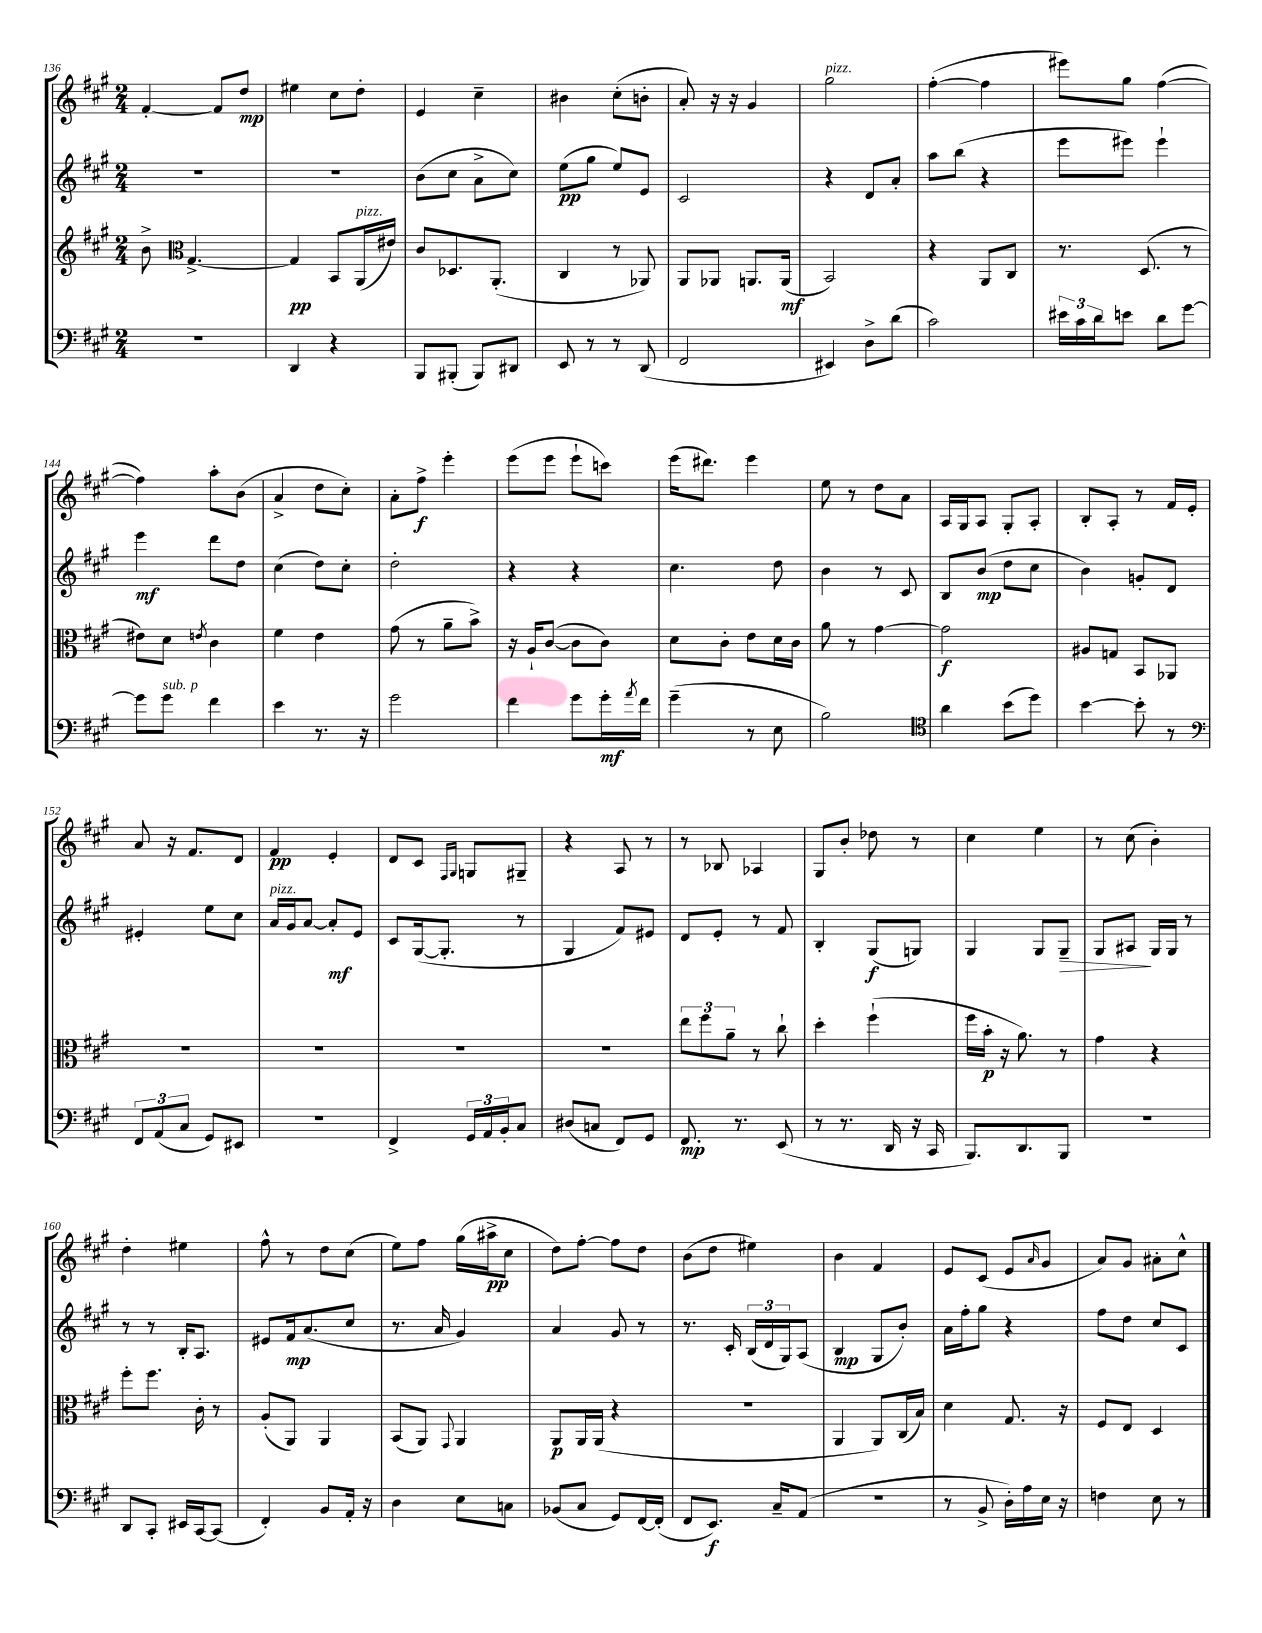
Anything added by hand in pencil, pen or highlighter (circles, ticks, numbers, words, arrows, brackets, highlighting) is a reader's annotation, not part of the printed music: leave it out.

**kern	**kern	**kern	**kern
*staff4	*staff3	*staff2	*staff1
*clefF4	*clefG2	*clefG2	*clefG2
*k[f#c#g#]	*k[f#c#g#]	*k[f#c#g#]	*k[f#c#g#]
*M2/4	*M2/4	*M2/4	*M2/4
2r	8b^\	2r	[4f#'/
*	*clefC3	*	*
.	[4.G#^/	.	.
.	.	.	8f#/]L
.	.	.	8dd/J
=	=	=	=
4DD/	4G#/]	2r	4ee#\
4r	8BB/L	.	8cc#\L
.	(16AA/L	.	8dd'\J
.	16e#/JJ)	.	.
=	=	=	=
8BBB/L	8c#/L	(8b\L	4e/
(8BBB#'/J	8.D-/	8cc#\J	.
8BBB#/L)	.	8a^\L	4cc#~\
.	(8.AA'/J	.	.
8DD#/J	.	8cc#\J)	.
=	=	=	=
8EE/	4C#/	(8ee\L	4b#\
8r	.	8gg#\J	.
8r	8r	8ee/L)	(8cc#'\L
(8DD/	8AA-/)	8e/J	8b'\J
=	=	=	=
2FF#/	8AA/L	2c#/	8a'/)
.	8AA-/J	.	16r
.	.	.	16r
.	8.AA/L	.	4g#/
.	(16AA/Jk	.	.
=	=	=	=
4EE#/)	2BB/)	4r	2gg#\
8D^\L	.	8d/L	.
(8d\J	.	8a'/J	.
=	=	=	=
2c#\)	4r	8aa\L	([4ff#'\
.	.	(8bb\J	.
.	8AA/L	4r	4ff#\]
.	8C#/J	.	.
=	=	=	=
24e#\LL	8.r	8eee\L	8eee#\L)
24c#\	.	.	.
24d\J	.	.	.
8e\J	.	8eee#\J)	8gg#\J
.	(8.D/	.	.
8d\L	.	4eee#`\	([4ff#\
[8g#\J	8r	.	.
=	=	=	=
8g#\]L	8e#\L)	4eee\	4ff#\])
8g#\J	8d\J	.	.
.	8qe/	.	.
4f#\	4c#\	8ddd\L	8aa'\L
.	.	8dd\J	(8b\J
=	=	=	=
4e\	4f#\	(4cc#\	4a^/
8.r	4e\	8dd\L)	8dd\L
.	.	8cc#'\J	8cc#'\J)
16r	.	.	.
=	=	=	=
2g#\	(8g#\	2dd'\	8a'\L
.	8r	.	8ff#^\J
.	8a~\L	.	4eee'\
.	8b^\J)	.	.
=	=	=	=
4f#\	16r	4r	(8eee\L
.	16A`/LK	.	.
.	([8c#/J	.	8eee\J
8g#\L	8c#\]L	4r	8eee`\L
16g#'\L	8c#\J)	.	8ccc\J)
8qa/	.	.	.
16f#\JJ	.	.	.
=	=	=	=
(4g#~\	8d\L	4.cc#\	(16eee\LK
.	.	.	8.ddd#\J)
.	8c#'\J	.	.
8r	8e\L	.	4eee\
8E\	16d\L	8dd\	.
.	16c#\JJ	.	.
=	=	=	=
2B\)	8a\	4b\	8ee\
.	8r	.	8r
.	[4g#\	8r	8dd\L
.	.	8c#/	8a\J
=	=	=	=
*clefC4	*	*	*
4a\	2g#\]	8B/L	16A/LL
.	.	.	16G#/J
.	.	(8b/J	8A/J
(8b\L	.	8dd\L	8G#'/L
8dd\J)	.	8cc#\J	8A'/J
=	=	=	=
[4b\	8A#/L	4b\)	8B'/L
.	8G/J	.	8A'/J
8b'\]	8BB/L	8g'/L	8r
8r	8AA-/J	8d/J	16f#/LL
.	.	.	16e'/JJ
=	=	=	=
*clefF4	*	*	*
12FF#/L	2r	4e#'/	8a/
(12AA/	.	.	.
.	.	.	16r
12C#/J	.	.	.
.	.	.	8.f#/L
8GG#/L)	.	8ee\L	.
8EE#/J	.	8cc#\J	8d/J
=	=	=	=
2r	2r	16a/LL	4f#/
.	.	16g#/J	.
.	.	[8a/J	.
.	.	8a'/]L	4e'/
.	.	8e/J	.
=	=	=	=
4FF#^/	2r	8c#/L	8d/L
.	.	([16G#/k	8c#/J
.	.	8.G#'/]J	.
.	.	.	16qqF#/LL
.	.	.	16qqG#/JJ
24GG#/LL	.	.	8G/L
24AA/	.	.	.
24BB'/J	.	.	.
8C#/J	.	8r	8G#~/J
=	=	=	=
(8D#/L	2r	4G#/	4r
8C/J	.	.	.
8FF#/L)	.	8f#/L)	8A/
8GG#/J	.	8e#/J	8r
=	=	=	=
8.FF#/	12ee\L	8d/L	8r
.	12ff#\	.	.
.	.	8e'/J	8B-/
.	12a~\J	.	.
8.r	.	.	.
.	8r	8r	4A-/
(8EE/	8cc#`\	8f#/	.
=	=	=	=
8r	4dd'\	4B'/	8G#/L
8.r	.	.	8b'/J
.	(4ff#`\	(8G#/L	8dd-\
16DD/	.	.	.
16r	.	8G/J)	8r
16CC#/	.	.	.
=	=	=	=
8.BBB/L)	16ff#\LL	4G#/	4cc#\
.	16b'\JJ	.	.
.	16r	.	.
8.DD/	8.a\)	.	.
.	.	8G#/L	4ee\
8BBB/J	8r	8G#~/J	.
=	=	=	=
2r	4g#\	8G#/L	8r
.	.	8A#/J	(8cc#\
.	4r	16G#/LL	4b'\)
.	.	16G#/JJ	.
.	.	8r	.
=	=	=	=
8DD/L	8ff#'\L	8r	4dd'\
8CC#'/J	8.ff#\J	8r	.
16EE#/LL	.	16B'/LK	4ee#\
[16CC#/J	16c#'\	8.A/J	.
(8CC#/]J	8r	.	.
=	=	=	=
4FF#'/)	(8A'/L	8e#/L	8ff#^^\
.	8AA/J)	16f#/k	8r
.	.	(8.a/	.
8BB/L	4AA/	.	8dd\L
16AA'/Jk	.	8cc#/J	(8cc#\J
16r	.	.	.
=	=	=	=
4D\	(8BB/L	8.r	8ee\L)
.	8AA/J)	.	8ff#\J
.	.	16a/	.
.	8qqGG#/	.	.
8E\L	4AA/	4g#/)	(16gg#\LL
.	.	.	16aa#^\J
8C\J	.	.	8cc#\J
=	=	=	=
(8BB-/L	8AA/L	4a/	8dd\L)
8C#/J	16AA/L	.	[8ff#'\J
.	(16AA/JJ	.	.
8GG#/L)	4r	8g#/	8ff#\]L
[16FF#/L	.	8r	8dd\J
(16FF#'/]JJ	.	.	.
=	=	=	=
8FF#/L	2r	8.r	(8b\L
8.EE/J)	.	.	8dd\J
.	.	16c#'/	.
.	.	(24B/LL	4ee#\)
.	.	24d/	.
16C#~/LK	.	.	.
.	.	24G#/J)	.
(8AA/J	.	(8A/J	.
=	=	=	=
2r	4AA/	4B/	4b\
.	8AA/L)	8G#/L	4f#/
.	(16C#/L	8b'/J)	.
.	16B/JJ)	.	.
=	=	=	=
8r	4d\	16a\LL	8e/L
.	.	16ff#'\J	.
8BB^/	.	8gg#\J	(8c#/J
16D'\LL)	8.G#/	4r	8e/L
16A\	.	.	.
.	.	.	16qqa/
16E\JJ	.	.	8g#/J
16r	16r	.	.
=	=	=	=
4F\	8F#/L	8ff#\L	8a/L)
.	8E/J	8dd\J	8g#/J
8E\	4D/	8cc#/L	8a#'\L
8r	.	8c#/J	8cc#^^\J
==	==	==	==
*-	*-	*-	*-
